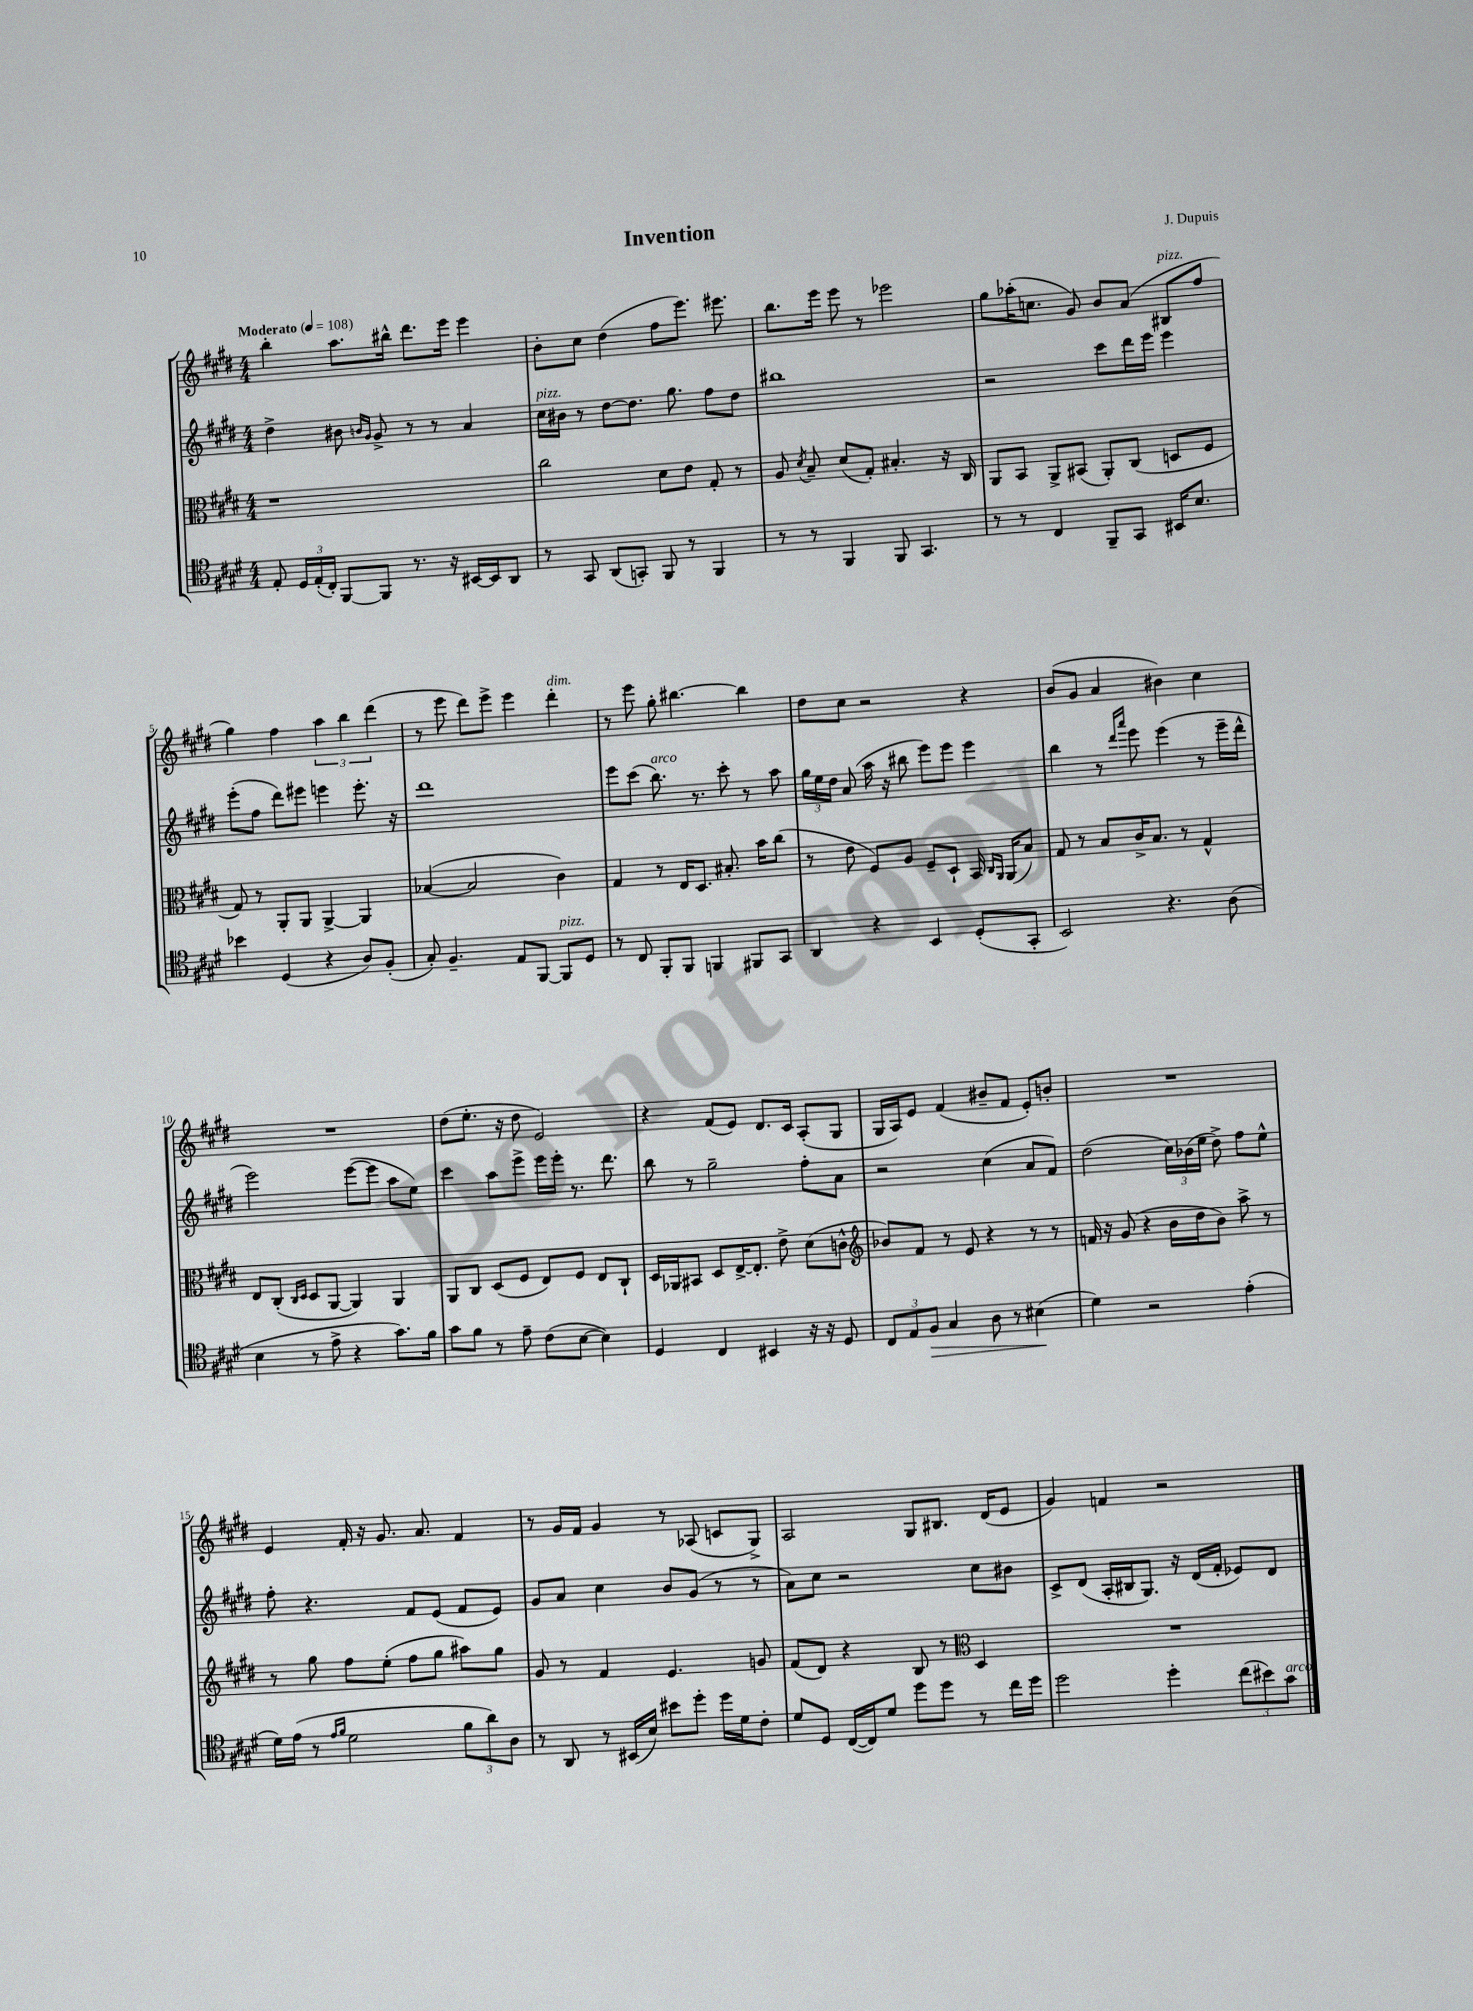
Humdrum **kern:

**kern	**dynam	**kern	**kern	**kern
*part4	*part4	*part3	*part2	*part1
*staff4	*staff4	*staff3	*staff2	*staff1
*clefC4	*	*clefC3	*clefG2	*clefG2
*k[f#c#g#d#]	*	*k[f#c#g#d#]	*k[f#c#g#d#]	*k[f#c#g#d#]
*M4/4	*	*M4/4	*M4/4	*M4/4
*MM108	*	*MM108	*MM108	*MM108
=1	=1	=1	=1	=1
!	!	!	!	!LO:TX:a:B:t=Moderato
8E'/	.	1r	4dd#^\	4bb'\
24D#/LL	.	.	.	.
(24E'/	.	.	.	.
24C#'/JJ)	.	.	.	.
[8FF#/L	.	.	8b#X\	8.aa\L
.	.	.	16qqbn/LL	.
.	.	.	16qqg#/JJ	.
8FF#/J]	.	.	8g#^/	.
.	.	.	.	16bb#X^^\Jk
8.r	.	.	8r	8.ddd#\L
.	.	.	8r	.
16r	.	.	.	16eee\Jk
[16BB#X/LL	.	.	4a/	4eee\
16BB#/J]	.	.	.	.
8AA/J	.	.	.	.
=2	=2	=2	=2	=2
!	!	!	!LO:TX:a:i:t=pizz.	!
8r	.	2cc#\	16cc#\LL	8b'\L
.	.	.	16b#X\JJ	.
8GG#/	.	.	8r	8cc#\J
(8AA/L	.	.	[8dd#\L	(4dd#\
8GGn'/J)	.	.	8.dd#\J]	.
8FF#/	.	8d#\L	.	8ff#\L
.	.	.	8.gg#\	.
8r	.	8e\J	.	8.eee\J)
4FF#/	.	8G#'/	8ff#\L	.
.	.	.	.	8.eee#X\
.	.	8r	8dd#\J	.
=3	=3	=3	=3	=3
8r	.	8A/	1bb#X	8.bb\L
.	.	8qd#/	.	.
8r	.	8B~/	.	.
.	.	.	.	16eee\Jk
4FF#/	.	(8d#/L	.	8eee\
.	.	8G#'/J)	.	8r
8FF#/	.	4.B#X'/	.	2eee-X\
4.GG#/	.	.	.	.
.	.	16r	.	.
.	.	16C#/	.	.
=4	=4	=4	=4	=4
8r	.	8AA/L	2r	8gg#\L
8r	.	8BB/J	.	(16aa-X'\K
.	.	.	.	8.ccn\J
4C#/	.	8AA^/L	.	.
.	.	(8BB#X/J	.	8g#/)
8FF#~/L	.	8AA'/L)	8ccc#\L	8b/L
8GG#/J	.	(8C#/J	16ddd#\L	(8a/J
.	.	.	16eee\JJ	.
!	!	!	!	!LO:TX:a:i:t=pizz.
16BB#X/KL	.	8Dn/L	4eee\	8B#X/L
8.B/J	.	.	.	.
.	.	8F#/J	.	8ff#/J
!!LO:LB:g=z
=5	=5	=5	=5	=5
4b-X\	.	8G#/)	(8eee'\L	4gg#\)
.	.	8r	8ff#\J	.
(4D#/	.	8AA'/L	8ddd#\L)	4ff#\
.	.	8AA/J	8eee#X\J	.
4r	.	[4AA^/	4eeen\	6aa\
.	.	.	.	6bb\
8A/L)	.	4AA/]	8.eee'\	.
.	.	.	.	(6ddd#\
(8F#'/J	.	.	.	.
.	.	.	16r	.
=6	=6	=6	=6	=6
8G#'/)	.	([4B-X/	1ddd#	8r
4.F#~/	.	.	.	8eee\
.	.	2B-/]	.	8ddd#\L)
.	.	.	.	8eee^\J
8E/L	.	.	.	4eee\
[8FF#/J	.	.	.	.
!	!	!	!	!LO:TX:a:i:t=dim.
!LO:TX:a:i:t=pizz.	!	!	!	!
8FF#/L]	.	4c#\)	.	4ddd#'\
8D#/J	.	.	.	.
=7	=7	=7	=7	=7
8r	.	4G#/	8eee\L	8r
8C#/	.	.	(8ccc#\J	8eee\
!	!	!	!LO:TX:a:i:t=arco	!
8FF#'/L	.	8r	8.bb\)	8gg#'\
8FF#/J	.	16E/KL	.	[4.bb#X\
.	.	8.D#/J	8.r	.
4FFn/	.	.	.	.
.	.	8.B#X'/	8ccc#'\	.
8FF#X/L	.	.	8r	4bb#\]
.	.	16b\KL	.	.
8GG#/J	.	(8cc#\J	8aa\	.
=8	=8	=8	=8	=8
4AA/	.	8r	24gg#\LL	8dd#\L
.	.	.	24ee\	.
.	.	.	24dd#\JJ	.
.	.	8e\	(8a/	8cc#\J
4r	.	8F#/L)	16aa\	2r
.	.	.	16r	.
.	.	8A/J	8bb#X\	.
4BB/	.	8F#~/L	8eee\L)	.
.	.	8D#`/J	8eee\J	.
(8D#'/L	.	16BB/	4eee\	4r
.	.	16qqC#/LL	.	.
.	.	16qqAA/JJ	.	.
.	.	(16AA/KL	.	.
8GG#'/J	.	8B/J)	.	.
=9	=9	=9	=9	=9
2BB/)	.	8G#/	4bb\	(8b/L
.	.	8r	.	8g#/J
.	.	8B/L	8r	4a/
.	.	.	16qqddd#/LL	.
.	.	.	16qqaaa/JJ	.
.	.	16c#^/K	8eee\	.
.	.	8.B/J	.	.
4.r	.	.	(4eee\	4b#X\)
.	.	8r	.	.
.	.	4G#^^/	8r	4cc#\
(8A\	.	.	16eee~\LL	.
.	.	.	16ddd#^^\JJ	.
!!LO:LB:g=z
=10	=10	=10	=10	=10
4B\	.	8E/L	2eee\)	1r
.	.	(8C#'/J	.	.
.	.	16qqC#/LL	.	.
.	.	16qqD#/JJ	.	.
8r	.	8D#/L	.	.
8e^\	.	[8AA/J	.	.
4r	.	4AA/])	([8eee\L	.
.	.	.	8eee\J]	.
8.g#\L)	.	4AA/	8aa\L	.
.	.	.	8ee\J)	.
16f#\Jk	.	.	.	.
=11	=11	=11	=11	=11
8g#\L	.	8AA/L	4ccc#\	(8dd#\L
8f#\J	.	8C#/J	.	8.ee'\J
8r	.	(8D#/L	8aa\L	.
.	.	.	.	16r
8e~\	.	8F#/J	8eee^\J	8dd#\
(8c#\L	.	8E/L)	16eee\LL	2e/)
.	.	.	16eee'\JJ	.
[8B\J	.	8F#/J	8.r	.
4B\])	.	8E/L	.	.
.	.	.	8.ddd#\	.
.	.	8C#`/J	.	.
=12	=12	=12	=12	=12
4D#/	.	16D#/LL	8bb\	4r
.	.	16AA-X/J	.	.
.	.	8BB#X/J	8r	.
4C#/	.	8D#/L	2gg#~\	(8f#/L
.	.	[16E^/K	.	8e/J)
.	.	8.E'/J]	.	.
4BB#X/	.	.	.	8.d#/L
.	.	8e^\	.	.
.	.	.	.	16c#/Jk
16r	.	(8d#\L	8ff#'\L	(8A'/L
16r	.	.	.	.
8D#/	.	8cn^^\J	8a\J	8G#/J
=13	=13	=13	=13	=13
*	*	*clefG2	*	*
12C#/L	.	8b-X/L)	2r	16G#/LL
.	.	.	.	16A/J)
12E/	.	.	.	.
.	.	8f#/J	.	8e/J
!	!LO:HP:b	!	!	!
12F#/J	>	.	.	.
4G#/	.	8r	.	(4f#/
.	.	8e/	.	.
8A\	.	4r	(4cc#\	8b#X~/L
8r	.	.	.	8f#/J
(4B#X\	.	8r	8a/L	8e'/L)
.	.	8r	8f#/J)	8bn'/J
.	]	.	.	.
=14	=14	=14	=14	=14
4d#\)	.	16fn/	(2dd#\	1r
.	.	16r	.	.
.	.	(8g#/	.	.
2r	.	4r	.	.
.	.	16b\LL	24cc#\LL)	.
.	.	.	(24b-X\	.
.	.	16dd#\J	.	.
.	.	.	24ee\JJ	.
.	.	8b\J)	8dd#^\)	.
(4e'\	.	8aa^\	8ff#\L	.
.	.	8r	8ee^^\J	.
!!LO:LB:g=z
=15	=15	=15	=15	=15
16d#\LL)	.	8r	8ff#'\	4e/
(16e\JJ	.	.	.	.
8r	.	8gg#\	4.r	.
16qqe/LL	.	.	.	.
16qqf#/JJ	.	.	.	.
2d#\	.	8ff#\L	.	16f#'/
.	.	.	.	16r
.	.	(8ee'\J	.	8.g#/
.	.	8ff#\L	8f#/L	.
.	.	.	.	8.a/
.	.	8gg#\J	(8e/J	.
12f#\L	.	8aa#X\L)	8f#/L	4f#/
12a\)	.	.	.	.
.	.	8gg#\J	8e/J)	.
12A\J	.	.	.	.
=16	=16	=16	=16	=16
8r	.	8g#/	8g#/L	8r
8AA/	.	8r	8a/J	16g#/LL
.	.	.	.	16f#/JJ
8r	.	4f#/	4cc#\	4g#/
(16BB#X/LL	.	.	.	.
16B/JJ)	.	.	.	.
8b#X\L	.	4.e/	8b/L	8r
8dd#'\J	.	.	(8g#/J	(8A-X/
16dd#\LL	.	.	8r	8cn/L
16d#\J	.	.	.	.
8c#'\J	.	8gn/	8r	8G#^/J)
=17	=17	=17	=17	=17
8d#/L	.	(8f#/L	8a\L)	2A/
8D#/J	.	8d#/J)	8cc#\J	.
([16C#/LL	.	4r	2r	.
16C#/J])	.	.	.	.
8d#/J	.	.	.	.
8dd#\L	.	8B/	.	8G#/L
8dd#\J	.	8r	.	8.B#X/J
*	*	*clefC3	*	*
8r	.	4D#/	8cc#\L	.
.	.	.	.	(16d#/KL
16cc#\LL	.	.	8b#X\J	8e/J
16dd#\JJ	.	.	.	.
=18	=18	=18	=18	=18
2dd#\	.	1r	8c#^/L	4g#/)
.	.	.	(8d#/J	.
.	.	.	16A'/LL	4fn/
.	.	.	16B#X/J	.
.	.	.	8.G#/J)	.
4dd#'\	.	.	.	2r
.	.	.	16r	.
.	.	.	(16d#/LL	.
.	.	.	16f#'/JJ	.
(12cc#\L	.	.	8e-X/L)	.
12b#X\)	.	.	.	.
.	.	.	8d#/J	.
!LO:TX:a:i:t=arco	!	!	!	!
12g#\J	.	.	.	.
==	==	==	==	==
*-	*-	*-	*-	*-
